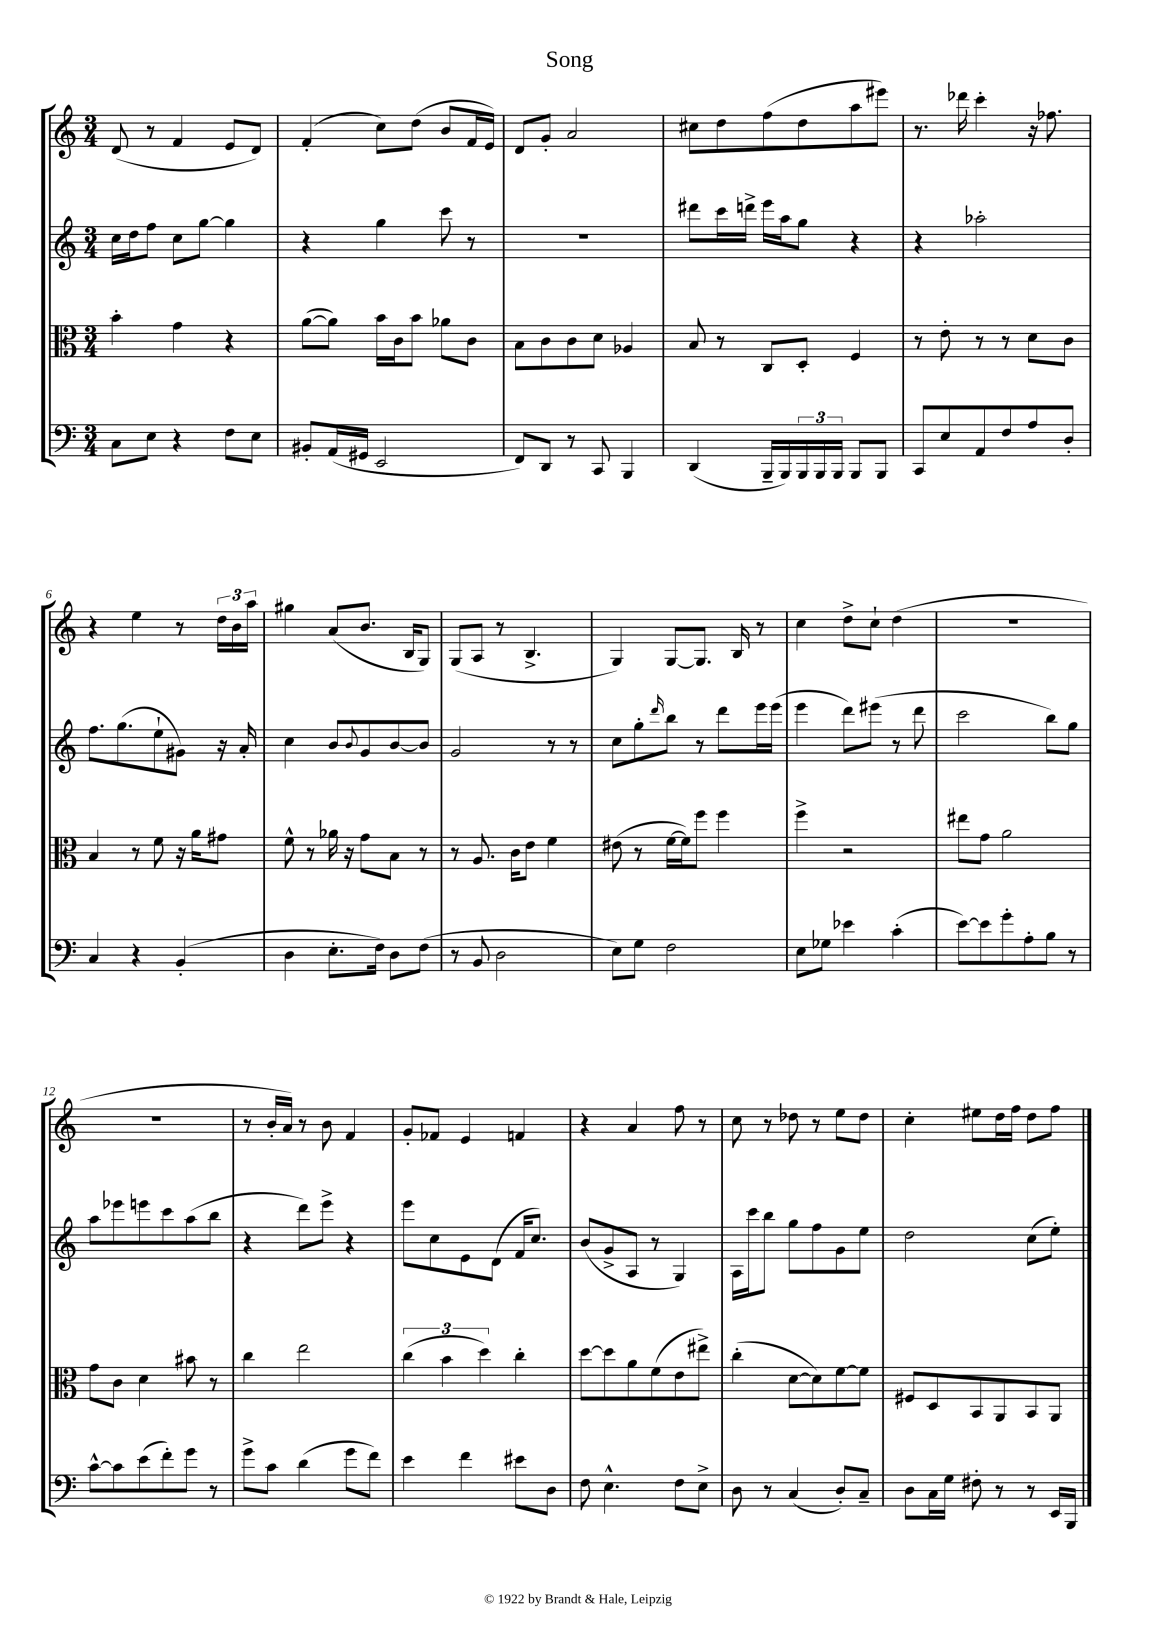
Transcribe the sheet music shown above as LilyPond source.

\header { title = "Song" }
<<
\new StaffGroup <<
\new Staff = "s0" {
    \clef treble \key c \major \numericTimeSignature \time 3/4
    d'8( r8 f'4 e'8 d'8) |
    f'4-.( c''8) d''8( b'8 f'16 e'16) |
    d'8 g'8-. a'2 |
    cis''8 d''8 f''8( d''8 a''8 eis'''8) |
    r8. des'''16 c'''4-. r16 fes''8. |
    r4 e''4 r8 \tuplet 3/2 { d''16 b'16 a''16 } |
    gis''4 a'8( b'8. b16 g8) |
    g8( a8 r8 b4.-> |
    g4) g8~ g8. b16 r8 |
    c''4 d''8-> c''8-! d''4( |
    R2. |
    R2. |
    r8 b'16-. a'16) r8 b'8 f'4 |
    g'8-. fes'8 e'4 f'4 |
    r4 a'4 f''8 r8 |
    c''8 r8 des''8 r8 e''8 des''8 |
    c''4-. eis''8 d''16 f''16 d''8 f''8 \bar "|." |
}
\new Staff = "s1" {
    \clef treble \key c \major \numericTimeSignature \time 3/4
    c''16 d''16 f''8 c''8 g''8~ g''4 |
    r4 g''4 c'''8 r8 |
    R2. |
    dis'''8 c'''16 d'''16-> e'''16 a''16 g''8 r4 |
    r4 aes''2-. |
    f''8. g''8.( e''8-! gis'8) r16 a'16-. |
    c''4 b'8 \appoggiatura { b'8 } g'8 b'8~ b'8 |
    g'2 r8 r8 |
    c''8 g''8-. \grace { d'''16 } b''8 r8 d'''8 e'''16 e'''16( |
    e'''4 d'''8) eis'''8( r8 d'''8 |
    c'''2 b''8) g''8 |
    a''8 ees'''8 e'''8 c'''8 a''8( b''8 |
    r4 d'''8) e'''8-> r4 |
    e'''8 c''8 e'8 d'8( f'16 c''8.) |
    b'8( g'8-> a8 r8 g4) |
    a16 c'''16 b''8 g''8 f''8 g'8 e''8 |
    d''2 c''8( e''8-.) \bar "|." |
}
\new Staff = "s2" {
    \clef alto \key c \major \numericTimeSignature \time 3/4
    b'4-. g'4 r4 |
    a'8~( a'8) b'16 c'16 b'8 aes'8 c'8 |
    b8 c'8 c'8 d'8 aes4 |
    b8 r8 c8 d8-. f4 |
    r8 e'8-. r8 r8 d'8 c'8 |
    b4 r8 f'8 r16 a'16 gis'8 |
    f'8-^ r8 aes'16 r16 g'8 b8 r8 |
    r8 a8. c'16 e'8 f'4 |
    eis'8( r8 f'16~ f'16) f''8 f''4 |
    f''4-> r2 |
    eis''8 g'8 a'2 |
    g'8 c'8 d'4 bis'8 r8 |
    c''4 e''2 |
    \tuplet 3/2 { c''4( b'4 d''4) } c''4-. |
    d''8~ d''8 a'8 f'8( e'8 eis''8->) |
    c''4-.( d'8~ d'8) f'8~ f'8 |
    fis8 d8 b,8 a,8 b,8 a,8 \bar "|." |
}
\new Staff = "s3" {
    \clef bass \key c \major \numericTimeSignature \time 3/4
    c8 e8 r4 f8 e8 |
    bis,8-. a,16( gis,16 e,2 |
    f,8) d,8 r8 c,8 b,,4 |
    d,4( b,,16-- b,,16) \tuplet 3/2 { b,,16 b,,16 b,,16 } b,,8 b,,8 |
    c,8 e8 a,8 f8 a8 d8-. |
    c4 r4 b,4-.( |
    d4 e8.-. f16) d8 f8( |
    r8 b,8 d2 |
    e8) g8 f2 |
    e8 ges8 ees'4 c'4-.( |
    e'8~) e'8 g'8-. a8-. b8 r8 |
    c'8~-^ c'8 e'8( f'8-.) g'8 r8 |
    g'8-> c'8 d'4( g'8 f'8) |
    e'4 f'4 eis'8 d8 |
    f8 e4.-^ f8 e8-> |
    d8 r8 c4( d8-.) c8-- |
    d8 c16 g16 fis8-. r8 r8 e,16 b,,16 \bar "|." |
}
>>
>>
